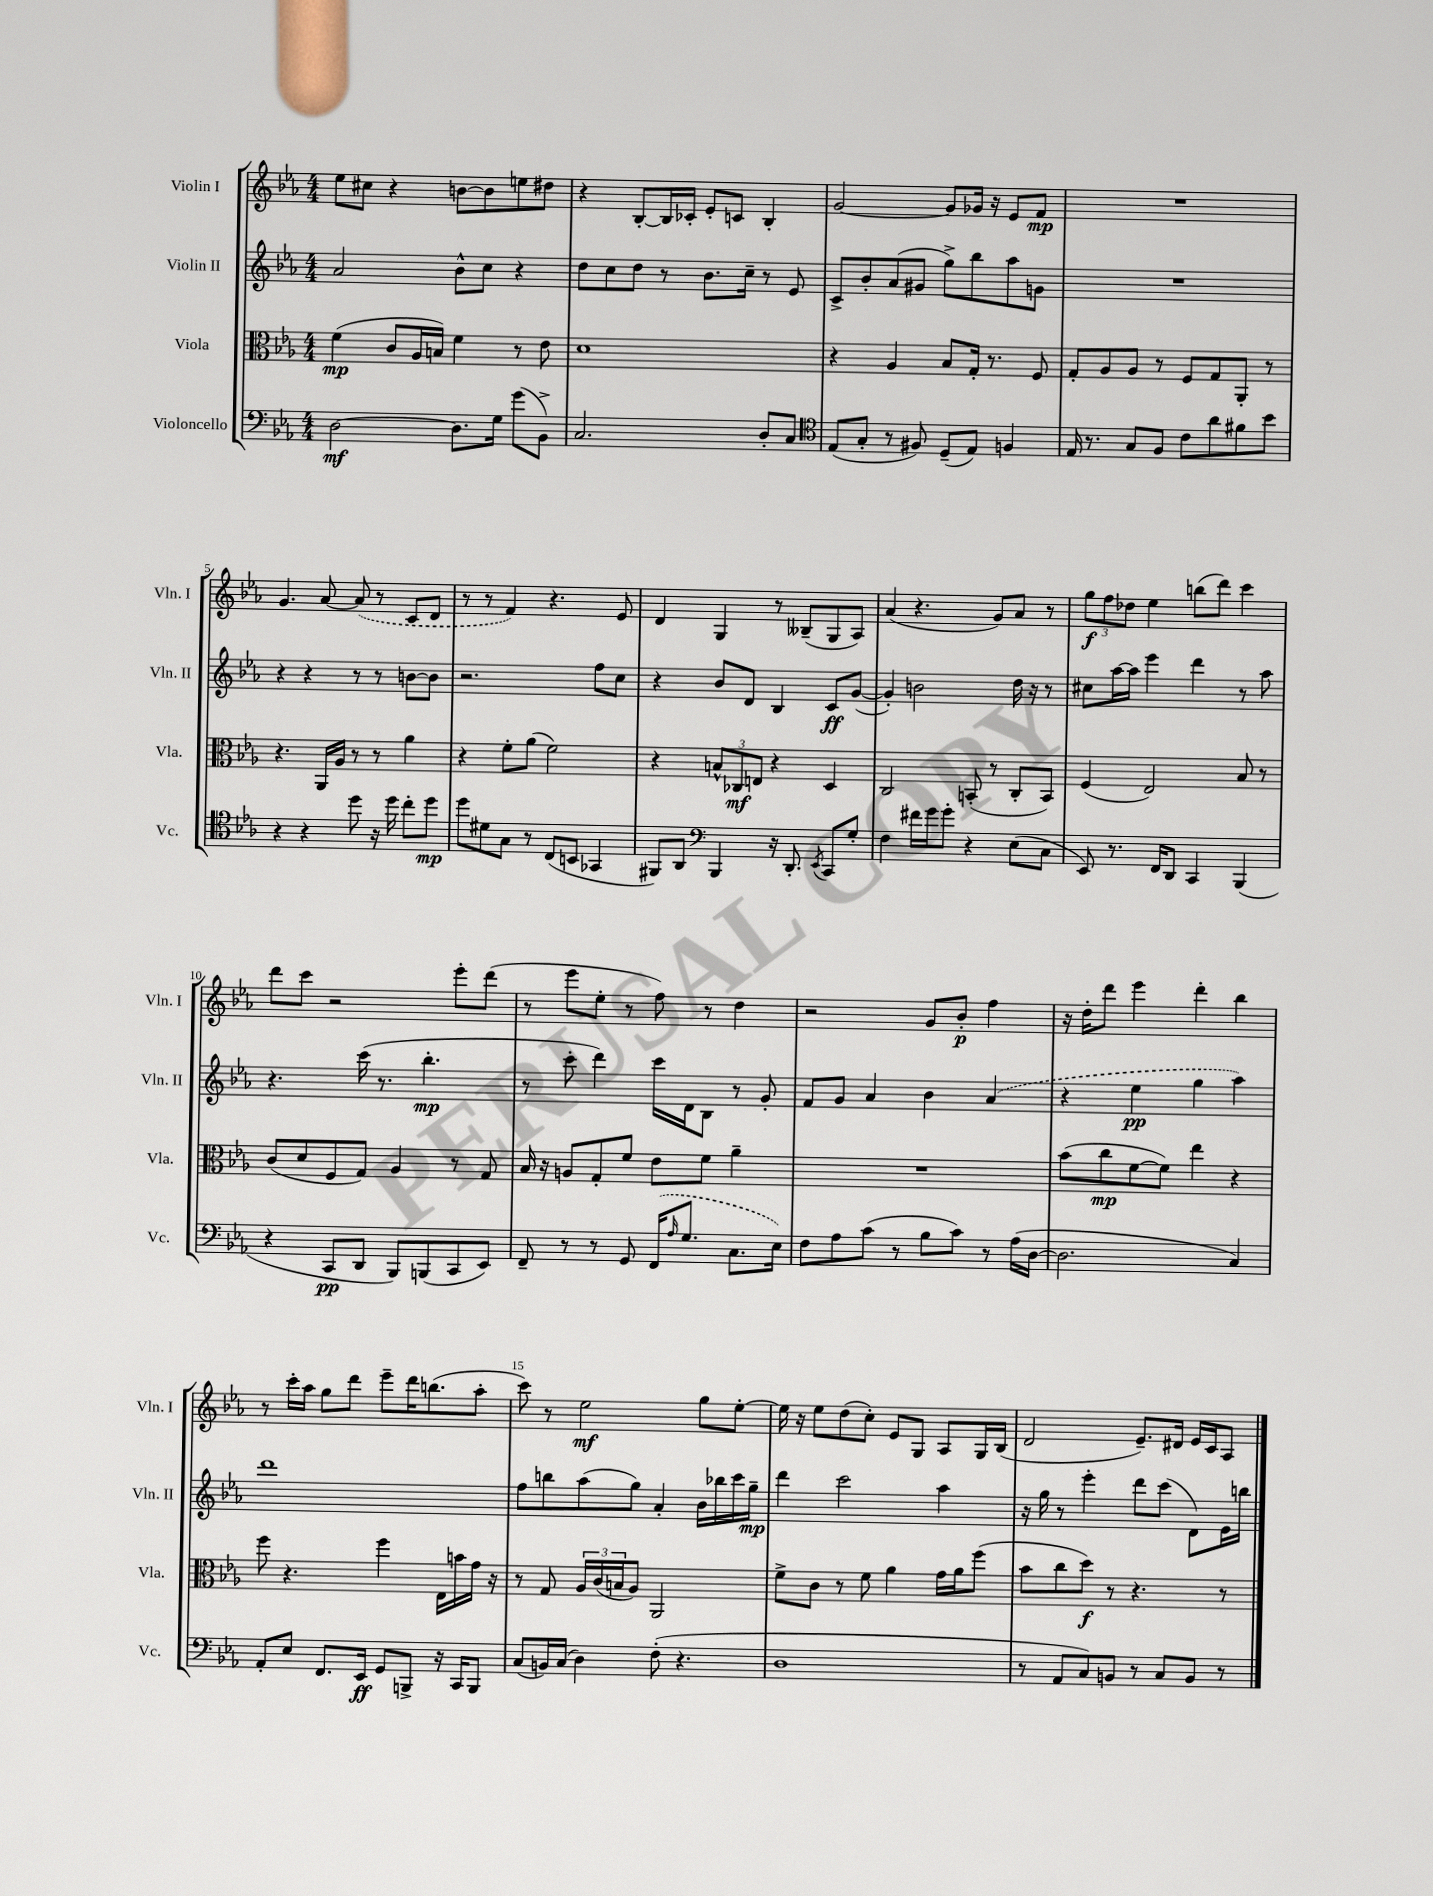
<<
\new StaffGroup <<
\new Staff = "s0" \with { instrumentName = "Violin I" shortInstrumentName = "Vln. I" } {
    \clef treble \key ees \major \numericTimeSignature \time 4/4
    ees''8 cis''8 r4 b'8~ b'8 e''8 dis''8 |
    r4 bes8~-. bes16 ces'16-. ees'8-. c'8 bes4-. |
    g'2~ g'8 ges'16 r16 ees'8 f'8\mp |
    R1 |
    g'4. aes'8~ \once \slurDashed aes'8( r8 c'8 d'8 |
    r8 r8 f'4) r4. ees'8 |
    d'4 g4 r8 beses8--( g8 aes8) |
    aes'4( r4. g'8) aes'8 r8 |
    \tuplet 3/2 { g''8\f f''8 des''8 } ees''4 b''8( d'''8) c'''4 |
    d'''8 c'''8 r2 ees'''8-. d'''8( |
    r8 ees'''8 ees''8-. r8 f''8) r8 d''4 |
    r2 g'8 bes'8-.\p f''4 |
    r16 d''16-. d'''8 ees'''4 d'''4-. bes''4 |
    r8 c'''16-. aes''16 g''8 d'''8 ees'''8-- d'''16 b''8.( aes''8-. |
    c'''8) r8 ees''2\mf g''8 ees''8~-. |
    ees''16 r16 ees''8 d''8( c''8-.) ees'8 g8 aes8 g16 bes16( |
    d'2 ees'8.--) dis'16 ees'16 c'16 aes8 \bar "|." |
}
\new Staff = "s1" \with { instrumentName = "Violin II" shortInstrumentName = "Vln. II" } {
    \clef treble \key ees \major \numericTimeSignature \time 4/4
    aes'2 bes'8-^ c''8 r4 |
    d''8 c''8 d''8 r8 bes'8. c''16-- r8 ees'8 |
    c'8-> bes'8-. aes'8( gis'8 g''8->) bes''8 aes''8 g'8 |
    R1 |
    r4 r4 r8 r8 b'8~ b'8 |
    r2. f''8 c''8 |
    r4 bes'8 d'8 bes4 c'8\ff g'8~( |
    g'4-.) b'2 d''16 r16 r8 |
    cis''8 aes''16~ aes''16 ees'''4 d'''4 r8 aes''8 |
    r4. c'''16( r8. bes''4.-.\mp |
    r8 c'''8-. d'''4) c'''16 d'16 bes8 r8 g'8-. |
    f'8 g'8 aes'4 bes'4 \once \slurDashed aes'4( |
    r4 ees''4\pp g''4 aes''4) |
    d'''1 |
    f''8 b''8 aes''8( g''8) aes'4-. bes'16 bes''16 c'''16 g''16--\mp |
    d'''4 c'''2 aes''4 |
    r16 g''16 r8 ees'''4-. d'''8 c'''8( d'8) ees'16 b''16 \bar "|." |
}
\new Staff = "s2" \with { instrumentName = "Viola" shortInstrumentName = "Vla." } {
    \clef alto \key ees \major \numericTimeSignature \time 4/4
    f'4\mp( c'8 aes16 b16) f'4 r8 ees'8 |
    d'1 |
    r4 aes4 bes8 g16-. r8. f8 |
    g8-. aes8 aes8 r8 f8 g8 aes,8-. r8 |
    r4. aes,16 aes16 r8 r8 aes'4 |
    r4 f'8-. aes'8( f'2) |
    r4 \tuplet 3/2 { b8-^ ces8\mf e8 } r4 d4 |
    c2 b,8-.( r8 c8-. b,8) |
    f4( ees2) bes8 r8 |
    c'8( d'8 f8 g8) aes4 r8 g8 |
    bes16 r16 a8 g8-. f'8 ees'8 f'8 aes'4-- |
    R1 |
    bes'8( c''8\mp f'8~ f'8) ees''4 r4 |
    f''8 r4. f''4 ees16 b'16 g'16 r16 |
    r8 g8 \tuplet 3/2 { aes16 c'16( b16 } aes8) aes,2 |
    f'8-> c'8 r8 f'8 aes'4 g'16 aes'16 f''8( |
    bes'8 c''8 d''8\f) r8 r4. r8 \bar "|." |
}
\new Staff = "s3" \with { instrumentName = "Violoncello" shortInstrumentName = "Vc." } {
    \clef bass \key ees \major \numericTimeSignature \time 4/4
    d2~\mf d8. g16 g'8( bes,8->) |
    c2. d8-. c8 |
    \clef tenor ees8( g8-. r8 fis8) d8--( ees8) f4 |
    ees16 r8. g8 f8 c'8 aes'8 fis'8 bes'8 |
    r4 r4 d''8 r16 d''16 c''8-. d''8\mp |
    d''8 dis'8 g8 r8 c8( b,8 ges,4 |
    fis,8) aes,8 \clef bass bes,,4 r16 d,8.-. \acciaccatura { ees,8 } c,8 g8-. |
    f4 fis'16 g'16 g'8-. r4 ees8( c8 |
    ees,8) r8. f,16 d,8 c,4 bes,,4( |
    r4 c,8\pp d,8 bes,,8) b,,8( c,8 ees,8) |
    f,8-- r8 r8 g,8 \once \slurDashed f,16( \grace { aes16 } g8. c8. ees16) |
    f8 aes8 c'8( r8 bes8 c'8) r8 aes16( d16~ |
    d2. c4) |
    aes,8-. ees8 f,8. ees,16\ff g,8 b,,8-> r16 c,16 b,,8 |
    c8( b,16) c16( d4) f8-.( r4. |
    d1 |
    r8 aes,8 c8) b,8 r8 c8 b,8 r8 \bar "|." |
}
>>
>>
\layout { \context { \Score \override BarNumber.break-visibility = ##(#f #t #t) barNumberVisibility = #(every-nth-bar-number-visible 5) } }
